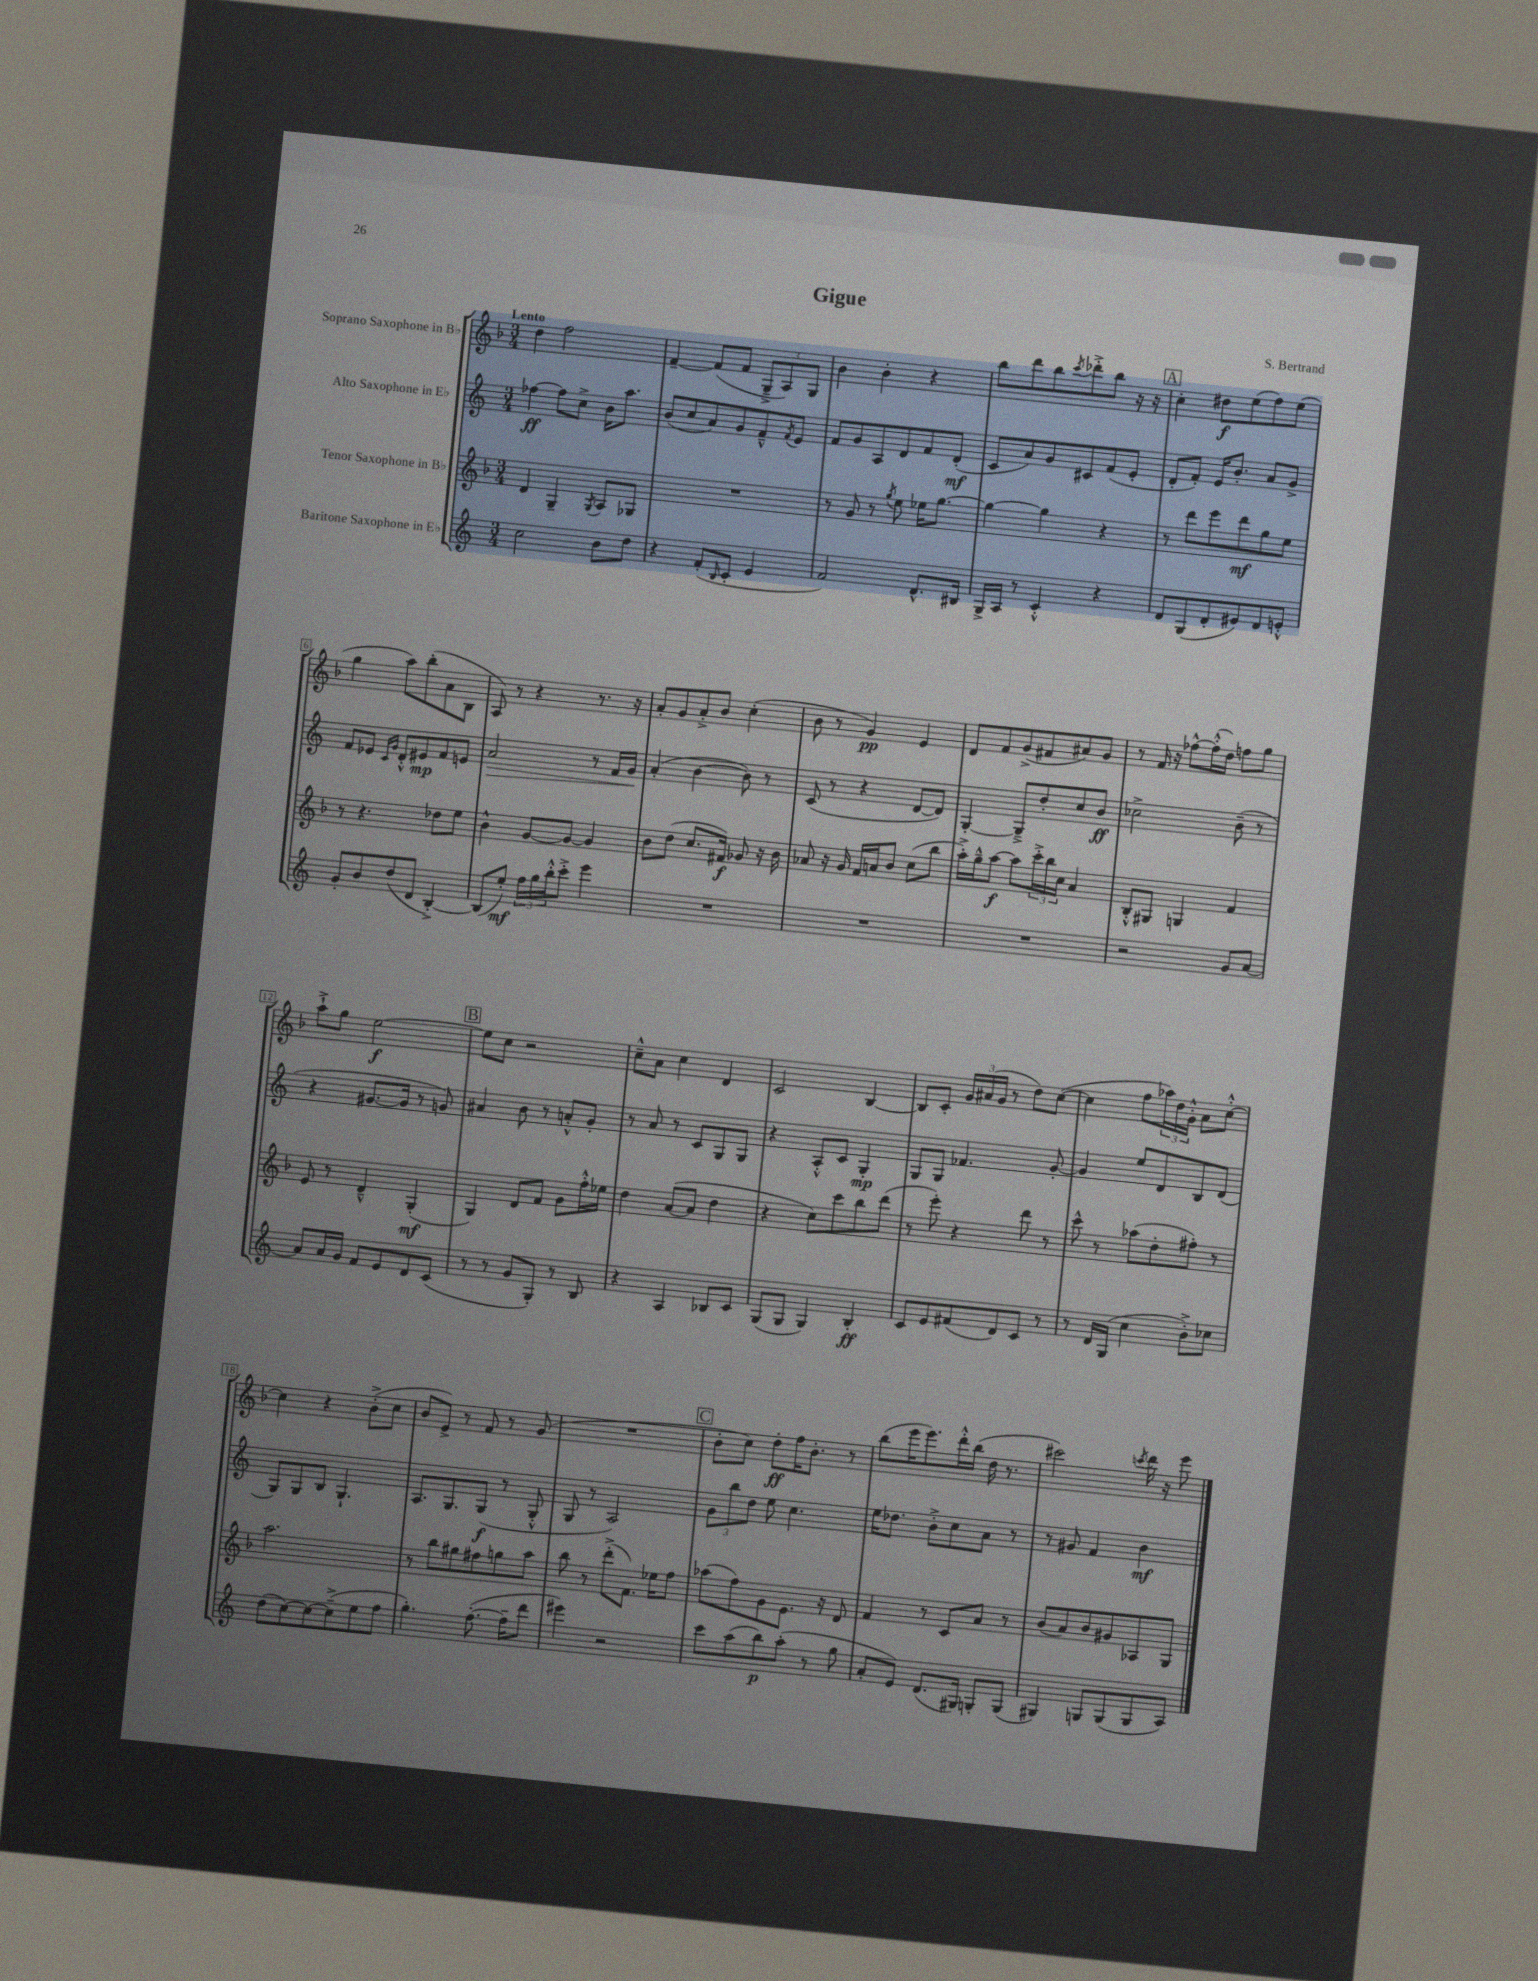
\header { title = "Gigue" composer = "S. Bertrand" }
<<
\new StaffGroup <<
\new Staff = "s0" \with { instrumentName = "Soprano Saxophone in Bb" } {
    \clef treble \key f \major \numericTimeSignature \time 3/4 \tempo "Lento"
    d''4 f''2 |
    f'4~-- f'8( f'8 \tuplet 3/2 { g8---> a8) g8 } |
    bes'4 bes'4-. r4 |
    bes''8 d'''8 bes''8 \acciaccatura { c'''8 } des'''8-.-> bes''8 r16 r16 |
    \mark \markup { \box "A" } c''4-. dis''8\f e''8( f''8) e''8( |
    g''4 a''8) bes''8-.( a'8 bes8 |
    a8) r8 r4 r8. r16 |
    a'8-. g'8 a'8-.-> bes'8 c''4-.( |
    bes'8 r8 g'4\pp) e'4 |
    d'8 f'8 g'8->( fis'8 ais'8) g'8 |
    r8 f'16 r16 fes''8~-^ fes''16-.-^( d''16) f''8 g''8 |
    a''8-!-> g''8 e''2~\f |
    \mark \markup { \box "B" } e''8 c''8 r2 |
    c''8---^ a'8 c''4 d'4 |
    c'2 bes4~ |
    bes8 c'8-. \tuplet 3/2 { g'16 ais'16( g'16 } r8 d''8) c''8~( |
    c''4 f''8 \tuplet 3/2 { aes''16) d''16 g'16-.-^ } a'8 c''8~-.-^ |
    c''4 r4 bes'8-.->( c''8 |
    bes'8 e'8->) r8 f'8 r8 g'8( |
    R2. |
    \mark \markup { \box "C" } bes'8-. c''8) d''8-.\ff f''16 bes'8.-. r8 |
    bes''8( e'''16 e'''8.) d'''16-.-^ bes''16( d''16 r8. |
    cis'''2) \acciaccatura { c'''8 } d'''16 r16 e'''8 \bar "|." |
}
\new Staff = "s1" \with { instrumentName = "Alto Saxophone in Eb" } {
    \clef treble \key c \major \numericTimeSignature \time 3/4
    fes''4~\ff fes''8 c''8-> b'16 a''8. |
    b'8( c''8 a'8) g'8 f'8---^ \acciaccatura { f'8 } e'8 |
    f'8 g'8 a8 d'8 f'8 d'8-.\mf( |
    c'8 a'8) g'8 cis'8 f'8( e'8-. |
    \mark \markup { \box "A" } d'8-. f'8-.) e'16 b'8.-. a'8 g'8-> |
    f'8 ees'8 \grace { c'16 g'16 } d'8-.-^ eis'8\mp f'8 e'8 |
    a'2\> r8 f'16 g'16\! |
    a'4-.( b'4~ b'8) r8 |
    c'8( r8 r4 d'8~ d'8) |
    g4~-. g8---> d''8-. c''8 b'8\ff |
    ces''2-> b'8--( r8 |
    r4 gis'8.~ gis'16 r8 g'8) |
    \mark \markup { \box "B" } ais'4 b'8 r8 a'8-.-^ g'8-. |
    r8 a'8 r8 c'8 g8 g8 |
    r4 a8-.-^ c'8 g4-.\mp |
    g8 g8 fes'4. g'8~-. |
    g'4 e''8 d'8 b8 d'8( |
    g8) g8 b8 g4.-! |
    a8. g8. g8\f( r8 g8-.-^ |
    g8 r8 a2) |
    \mark \markup { \box "C" } \tuplet 3/2 { g'8 b''8 d''8 } e''8 c''4. |
    e''16 des''8. b'8-.-> c''8 a'8 r8 |
    r8 gis'8 f'4 b'4\mf \bar "|." |
}
\new Staff = "s2" \with { instrumentName = "Tenor Saxophone in Bb" } {
    \clef treble \key f \major \numericTimeSignature \time 3/4
    d'4 g4-- \acciaccatura { g8 } a8 ges8 |
    R2. |
    r8 g'8 r8 \acciaccatura { g''8 } e''8 ees''16 g''8.~ |
    g''4~ g''4 r4 |
    \mark \markup { \box "A" } r8 d'''8 e'''8 d'''8\mf g''8 e''8 |
    r8 r4. des''8 e''8 |
    bes'4-^ g'8~ g'8~ g'4 |
    bes'8 d''8( c''8. fis'16\f) ges'8 r16 bes'16 |
    aes'8 r16 g'16 f'16 a'16 bes'8 c''8( bes''8 |
    a''16-.->) g''16---^ a''8~\f a''8 \tuplet 3/2 { c'''16-.-> bes''16 c''16 } a'4 |
    bes8-.-^ gis8 g4 f'4 |
    e'8 r8 d'4---^ g4-.\mf( |
    \mark \markup { \box "B" } g4) d'8 f'8 g'8 f''16-.-^ ees''16 |
    d''4 a'8~( a'8 d''4 |
    r4 c''8) c'''8 bes''8 d'''8( |
    r8 e'''8-.) r4 d'''8 r8 |
    c'''8-^ r8 aes''8( d''8-. fis''8-.) r8 |
    a''2. |
    r8 bes''8 gis''8 fis''8 g''8 a''8 |
    bes''8 r8 d'''8-.->( f'8.) ees''16 f''8 |
    \mark \markup { \box "C" } aes''8( f''8) g'8 e'8. r16 d'8 |
    f'4 r8 c'8 a'8 r8 |
    bes'8( a'8) bes'8 gis'8 aes8 g8 \bar "|." |
}
\new Staff = "s3" \with { instrumentName = "Baritone Saxophone in Eb" } {
    \clef treble \key c \major \numericTimeSignature \time 3/4
    c''2 b'8 d''8 |
    r4 f'8-.( \grace { b16 } c'8-. e'4 |
    f'2) d'8.-^ bis16 |
    g16-> a16 r8 c'4-.-^ r4 |
    \mark \markup { \box "A" } d'8 g8( d'8-. eis'8) d'8 e'8-.-^ |
    g'8-. b'8 d''8( d'8 b4~-.->) |
    b8( e''8-.\mf) \tuplet 3/2 { f''16 g''16 b''16-.-^ } c'''8-.-> e'''4 |
    R2. |
    R2. |
    R2. |
    r2 g'8 a'8~ |
    a'8 a'16 g'16 f'8 e'8 d'8 c'8( |
    \mark \markup { \box "B" } r8 r8 g'8 g8-.) r8 b8 |
    r4 a4 bes8 c'8 |
    g8( g8 g4) b4-.\ff |
    c'8 e'8 fis'8( d'8) c'8 r8 |
    r8 d'16 g16( c''4 b'8-.->) ces''8 |
    d''8( c''8~) c''8~ c''8--->( e''8 f''8 |
    g''4.-.) f''8.~-.( f''16-- d'''8 |
    eis'''4) r2 |
    \mark \markup { \box "C" } c'''8 a''8( b''8\p) a''8-.( r8 g''8 |
    a'8-. e'8) d'8.( gis16) g8-. g8( |
    gis4) g8 g8( g8 a8) \bar "|." |
}
>>
>>
\layout { \context { \Score \override BarNumber.stencil = #(make-stencil-boxer 0.1 0.3 ly:text-interface::print) } }
